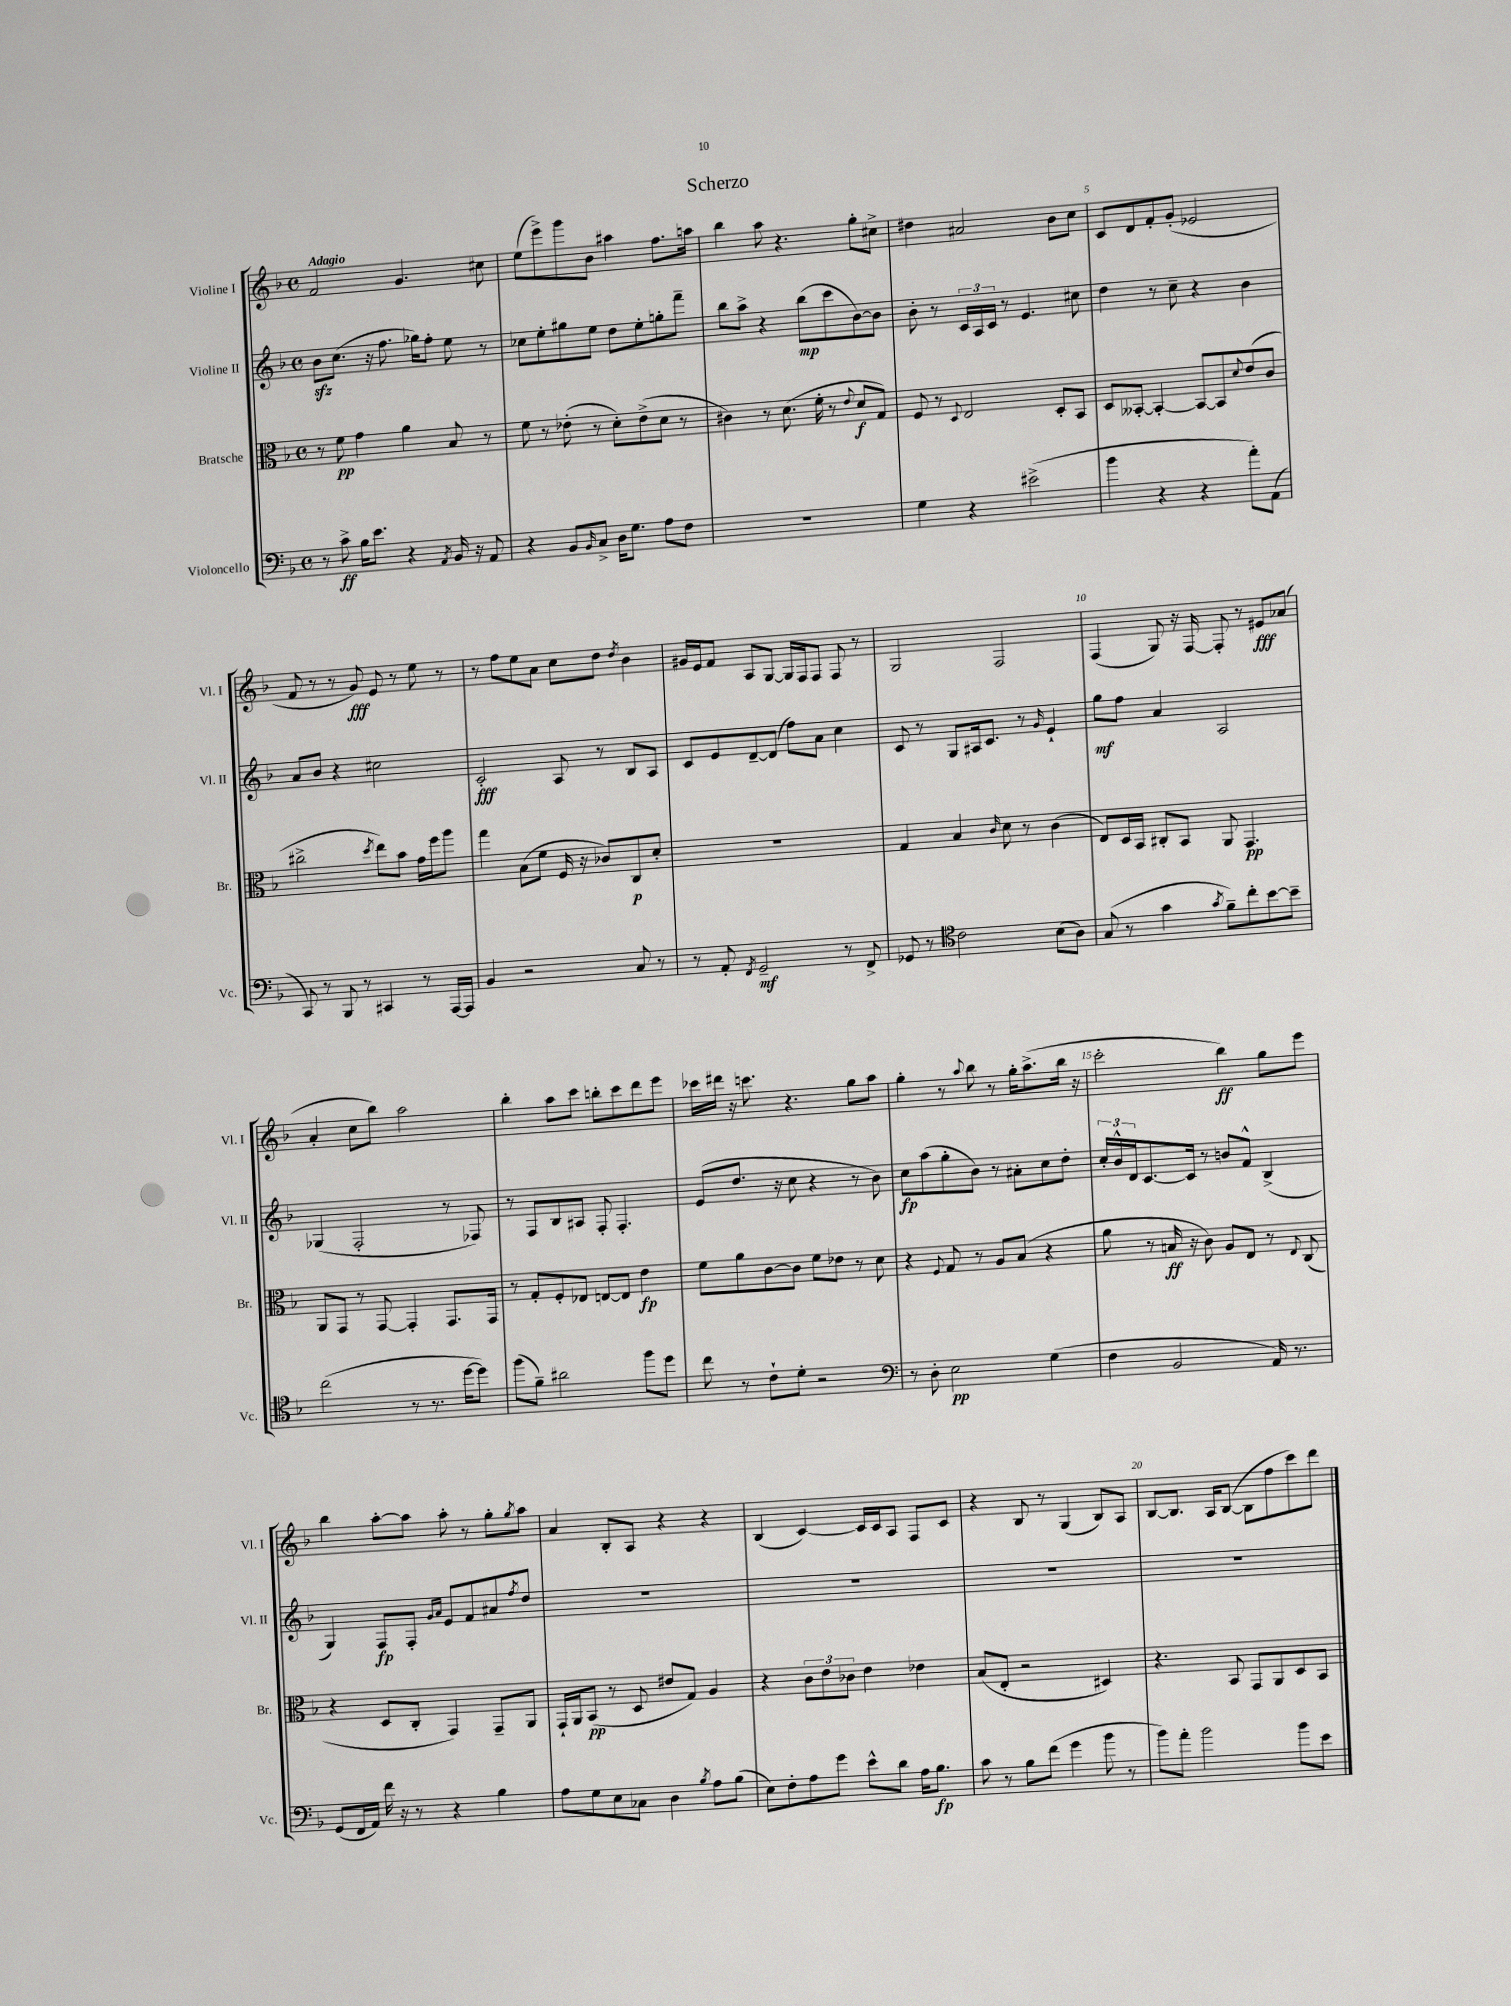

**kern	**kern	**kern	**kern
*staff4	*staff3	*staff2	*staff1
*clefF4	*clefC3	*clefG2	*clefG2
*k[b-]	*k[b-]	*k[b-]	*k[b-]
*M4/4	*M4/4	*M4/4	*M4/4
*met(c)	*met(c)	*met(c)	*met(c)
8r	8r	8b-\L	2f/
8c^\	8f\	(8.cc\J	.
16B-\LK	4g\	.	.
8.e\J	.	16r	.
.	.	8.ff\	.
4r	4a\	.	4.g/
.	.	16gg-\LK)	.
.	.	8ff'\J	.
8qAA/	.	.	.
16BB-/	8B-/	8ee\	.
16r	.	.	.
8AA/	8r	8r	8cc#\
=	=	=	=
4r	8f\	8cc-\L	(8ee\L
.	8r	8ee'\	8eee^\)
8BB-/L	(8e-'\	8gg#\	8ggg\
16qqBB-/	.	.	.
8C^/J	8r	8ee\J	8b-\J
16D\LK	8d'\L)	8dd\L	4aa#\
8.G\J	.	.	.
.	(8e-^\	8ee'\	.
8A\L	8d\J	8gg'\	8.ff\L
8F\J	8r	8fff~\J	.
.	.	.	16aa\Jk
=	=	=	=
1r	4c#\)	8bb-\L	4bb-\
.	.	8aa^\J	.
.	8r	4r	8aa\
.	(8.d\	.	4.r
.	.	(8bb-\L	.
.	16f'\	.	.
.	8r	8ccc\	.
.	8qqe/	.	.
.	8d/L	[8b-\)	8gg'\L
.	8G/J)	8b-\]J	8cc#^\J
=	=	=	=
4G\	8F/	8b-'\	4dd#\
.	8r	8r	.
.	8qqD/	.	.
4r	2E/	24c/LL	2a#/
.	.	24A/	.
.	.	24c/JJ	.
.	.	8r	.
(2e#^\	.	4.e/	.
.	8D'/L	.	8b-\L
.	8BB-/J	8cc#\	8cc\J
=	=	=	=
4b-\	8D/L	4dd\	8c/L
.	[8BB--'/J	.	8d/
4r	4BB--'/_	8r	8f'/
.	.	8cc~\	(8g'/J
4r	8BB--/_L	4r	2e-/
.	8BB--/]	.	.
.	8qqd/	.	.
8a'\L)	(8e/	4b-\	.
(8AA\J	8c/J	.	.
=	=	=	=
8CC/)	2cc#^\	8a/L	8f/
8r	.	8b-/J	8r
8BBB-/	.	4r	8r
8r	.	.	8g/)
.	8qdd/	.	.
4CC#/	8ee\L)	2cc#\	8e/
.	8b-\J	.	8r
8r	16g\LL	.	8ee\
.	16ff\J	.	.
[16AAA/LL	8aa\J	.	8r
16AAA/]JJ	.	.	.
=	=	=	=
4BB-/	4gg\	2c'/	8r
.	.	.	8ff\L
2r	(8B-\L	.	8ee\
.	8f\J	.	8a\J
.	16F/	8A/	8cc\L
.	16r	.	.
.	8c-/L)	8r	8dd\J
.	.	.	8qdd/
8C/	8C/	8B-/L	4b-\
8r	8d'/J	8A/J	.
=	=	=	=
8r	1r	8c/L	16g#/LL
.	.	.	16e/J
8AA'/	.	8e/	8f/J
8qFF/	.	.	.
2GG~/	.	[8d~/	8A/L
.	.	(8d/]J	[8G/J
.	.	8ff\L)	16G/]LL
.	.	.	16F/J
.	.	8a\J	8F/J
8r	.	4cc\	8F/
8FF^/	.	.	8r
=	=	=	=
8GG-/	4G/	8c/	2G/
8r	.	8r	.
*clefC4	*	*	*
2c\	4B-/	8G/L	.
.	.	16A#/k	.
.	.	8.c/J	.
.	16qqc/	.	.
.	8d\	.	2F/
.	8r	8r	.
.	.	16qqg/	.
(8B-\L	(4c\	4e`/	.
8A\J)	.	.	.
=	=	=	=
(8G/	8E/L)	8gg\L	(4F/
8r	16D/L	8ff\J	.
.	16BB-/JJ	.	.
4g\	8C#'/L	4a/	8G/)
.	8BB-/J	.	16r
.	.	.	[16F/
8qg/	.	.	.
8f~\L)	8AA/	2A/	8F'/]
8cc'\	4.GG/	.	8r
[8b-\	.	.	8e#/L
8b-~\]J	.	.	(8a-/J
=	=	=	=
(2cc\	8AA/L	(4G-/	4a'/
.	8GG/J	.	.
.	8r	2F'/	8cc\L
.	[8GG/	.	8bb-\J)
8r	4GG'/]	.	2aa\
8.r	.	.	.
.	8.GG/L	8r	.
[16dd\LK	.	.	.
8dd\]J)	.	8F-/)	.
.	16GG/Jk	.	.
=	=	=	=
(8ff\L	8r	8r	4bb-'\
8f~\J)	8G'/L	8F/L	.
2a#\	8F'/	8B-/	8aa\L
.	8E-/J	8A#/J	8ccc\J
.	[8E/L	8F'/	8bb'\L
.	8E/]J	4.F'/	8ccc\
8ff\L	4e\	.	8ddd\
8dd\J	.	.	8eee\J
=	=	=	=
8cc\	8f\L	(8e/L	16ccc-\LL
.	.	.	16ddd#\JJ
8r	8a\	8.dd/J	16r
.	.	.	8.ccc\
8c`\L	[8c\	.	.
.	.	16r	.
8d'\J	8c\]J	8cc\	4.r
2r	8f\L	4r	.
.	8e-\J	.	.
.	8r	8r	8gg\L
.	8d\	8b-\)	8aa\J
=	=	=	=
*clefF4	*	*	*
8r	4r	8cc\L	4gg'\
8D'\	.	(8aa\	.
.	8qqF/	.	.
2E\	8G/	8gg'\	8r
.	.	.	8qqaa/
.	8r	8b-\J)	8bb-\
.	8A/L	8r	8r
.	(8B-/J	8a#'\L	16gg'\LK
.	.	.	(8.aa^\
(4G\	4r	8cc\	.
.	.	8dd'\J	16bb-\Jk
.	.	.	16r
=	=	=	=
4F\	8a\	24cc'/LL	2ccc'\
.	.	24b-^^/	.
.	.	24d/J	.
.	8r	[8.c/	.
2BB-/	16B/	.	.
.	16r	16c/]Jk	.
.	8c\)	8r	.
.	8A/L	8b/L	4bb-\)
.	8E/J	8f^^/J	.
16AA/)	8r	(4B-^/	8gg\L
8.r	.	.	.
.	8qqE/	.	.
.	(8C/	.	8eee\J
=	=	=	=
(8GG/L	4r	4G/)	4bb-\
16FF/L	.	.	.
16AA/JJ)	.	.	.
16f\	8D/L	8F/L	[8aa'\L
16r	.	.	.
8r	8C'/J	8F'/J	8aa\]J
.	.	16qqg/LL	.
.	.	16qqa/JJ	.
4r	4GG/)	8e/L	8aa'\
.	.	8f/	8r
4B-\	8GG~/L	8a#/	8gg'\L
.	.	8qff/	8qgg/
.	8AA/J	8dd/J	8aa\J
=	=	=	=
8A\L	16GG`/LL	1r	4a/
.	16AA/J	.	.
8G\	(8BB-/J	.	.
8E\	8r	.	8B-'/L
8C-\J	8D/	.	8A/J
4D\	8e#/L	.	4r
.	8G/J)	.	.
8qB-/	.	.	.
8A\L	4A/	.	4r
(8B-\J	.	.	.
=	=	=	=
8E\L)	4r	1r	(4B-/
8F'\	.	.	.
8A\	12c\L	.	[4c/)
.	12e\	.	.
8g\J	.	.	.
.	12c-\J	.	.
8e^^\L	4e\	.	16c/]LL
.	.	.	16c/J
8d\J	.	.	8A/J
16A\LK	4e-\	.	8F/L
8.B-\J	.	.	.
.	.	.	8c/J
=	=	=	=
8c\	(8B-/L	1r	4r
8r	8E'/J	.	.
8B-\L	2r	.	8B-/
(8f\J	.	.	8r
4g\	.	.	(4G/
8b-\	4D#/)	.	8B-/L)
8r	.	.	8A/J
=	=	=	=
8b-\L)	4.r	1r	[8B-/L
8a'\J	.	.	8.B-/]J
2b-\	.	.	.
.	.	.	16A/LK
.	8BB-/	.	([8B-/J
.	8GG/L	.	8B-\]L
.	8AA/	.	8ff\
8b-\L	8D/	.	8ccc\)
8e\J	8BB-/J	.	8ddd\J
==	==	==	==
*-	*-	*-	*-
